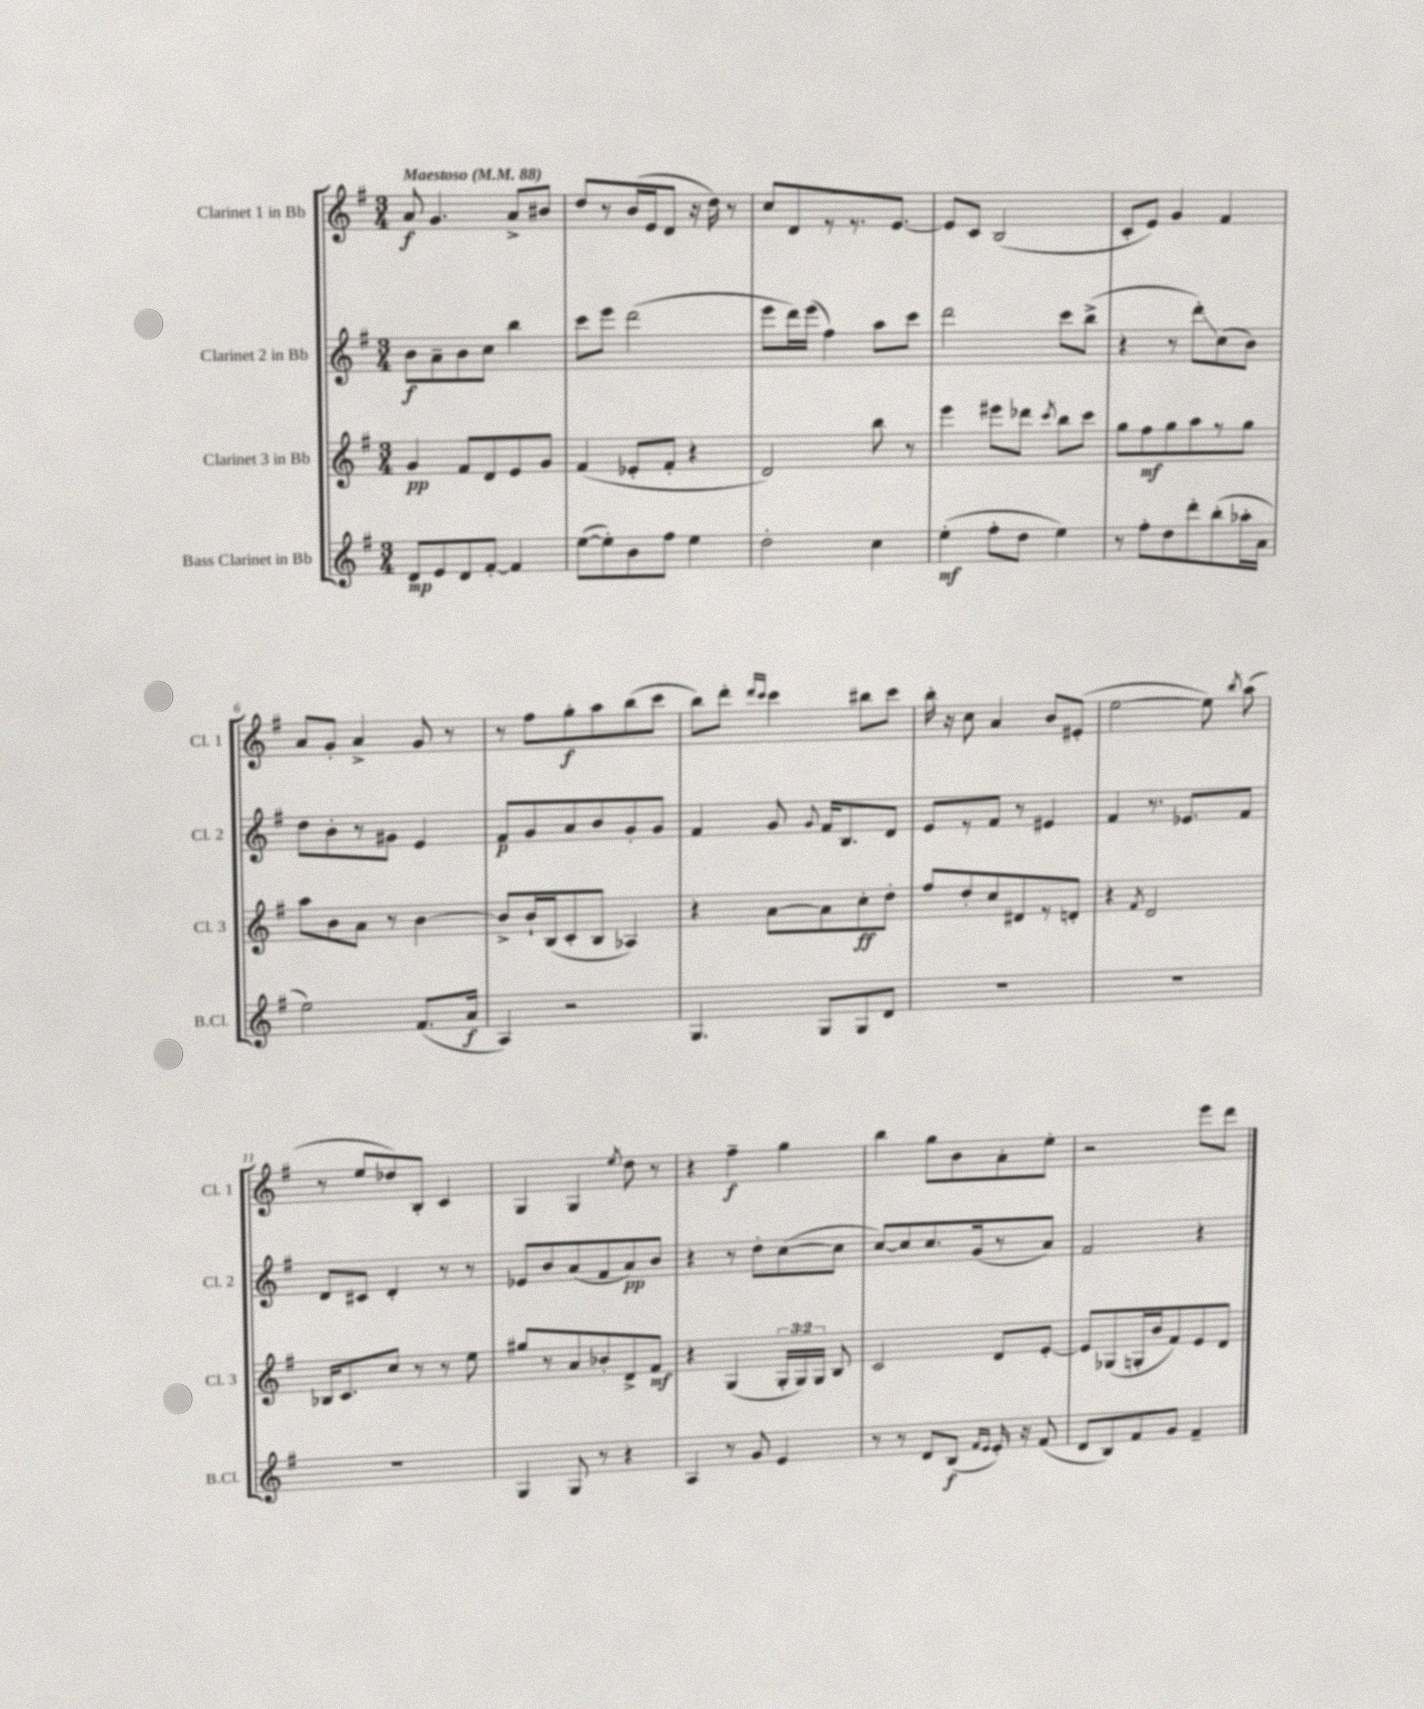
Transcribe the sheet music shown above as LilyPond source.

<<
\new StaffGroup <<
\new Staff = "s0" \with { instrumentName = "Clarinet 1 in Bb" shortInstrumentName = "Cl. 1" } {
    \clef treble \key g \major \numericTimeSignature \time 3/4 \tempo "Maestoso" 4 = 88
    \autoBeamOff a'8\f g'4. a'8[-> bis'8] |
    d''8[ r8 b'16( e'16 d'8] r16 d''16) r8 |
    c''8[ d'8 r8 r8. e'8.]~ |
    e'8[ c'8] b2( |
    c'8[-. e'8]) g'4 fis'4 |
    a'8[ g'8]-. a'4-> g'8 r8 |
    r8 fis''8[ g''8-.\f a''8 b''8( c'''8] |
    b''8[) d'''8]-. \grace { d'''16[ c'''16] } c'''4 bis''8[ c'''8] |
    b''16-. r16 c''8 a'4 b'8[ eis'8]-.( |
    e''2~ e''8) \acciaccatura { b''8 } a''8( |
    r8 e''8[ des''8) b8]-. c'4 |
    g4 g4 \acciaccatura { e''8 } d''8 r8 |
    r4 fis''4--\f g''4 |
    b''4 g''8[ b'8 a'8-. e''8]-. |
    r2 e'''8[ d'''8] \bar "|." |
}
\new Staff = "s1" \with { instrumentName = "Clarinet 2 in Bb" shortInstrumentName = "Cl. 2" } {
    \clef treble \key g \major \numericTimeSignature \time 3/4
    \autoBeamOff b'8[\f a'8-- b'8 c''8] b''4 |
    c'''8[ e'''8] d'''2( |
    e'''8[ d'''16) e'''16]( fis''4) a''8[ c'''8] |
    d'''2 c'''8[ b''8]->( |
    r4 r8 d'''8[-.\glissando) c''8( b'8]) |
    d''8[ b'8-. r8 gis'8] e'4 |
    fis'8[\p g'8 a'8 b'8 g'8-. g'8] |
    fis'4 g'8 \appoggiatura { g'8 } fis'16[ b8. d'8] |
    e'8[ r8 fis'8] r8 eis'4 |
    fis'4 r8. ees'8.[ fis'8] |
    d'8[ cis'8] d'4-. r8 r8 |
    ees'8[ b'8 a'8( fis'8 a'8\pp) b'8] |
    r4 r8 d''8[-. c''8~( c''8] |
    c''8[~) c''8 c''8. g'16( r8 a'8]) |
    fis'2 r4 \bar "|." |
}
\new Staff = "s2" \with { instrumentName = "Clarinet 3 in Bb" shortInstrumentName = "Cl. 3" } {
    \clef treble \key g \major \numericTimeSignature \time 3/4 \override Staff.TupletNumber.text = #tuplet-number::calc-fraction-text
    \autoBeamOff g'4\pp fis'8[ d'8 e'8 g'8] |
    fis'4( ees'8[-. fis'8]-. r4 |
    d'2) b''8 r8 |
    e'''4 eis'''8[ des'''8] \acciaccatura { c'''8 } b''8[ c'''8] |
    g''8[ fis''8\mf g''8 a''8 r8 g''8] |
    a''8[ b'8 a'8] r8 b'4~ |
    b'8[-> b'16-! b16( c'8-. b8] aes4) |
    r4 a'8[~ a'8 c''8-.\ff d''8]-. |
    fis''8[ d''8-. c''8 dis'8 r8 d'8]-. |
    r4 \acciaccatura { fis'8 } d'2 |
    bes16[ c'8. c''8] r8 r8 e''8 |
    gis''8[ r8 a'8 bes'8-. d'8-> fis'8]\mf |
    r4 g4( \tuplet 3/2 { g16[-. g16) g16] } b8 |
    c'2 d'8[ e'8]~-. |
    e'8[ ges8( g16-. b'16 fis'8) e'8 d'8] \bar "|." |
}
\new Staff = "s3" \with { instrumentName = "Bass Clarinet in Bb" shortInstrumentName = "B.Cl." } {
    \clef treble \key g \major \numericTimeSignature \time 3/4
    \autoBeamOff d'8[\mp e'8 d'8 fis'8]~-. fis'4 |
    e''8[~( e''8-.) b'8 fis''8] e''4 |
    d''2-. c''4 |
    e''4-.\mf( fis''8[-. d''8] e''4) |
    r8 fis''8[-. d''8 d'''8-. b''8-.( aes''16-. a'16] |
    e''2) fis'8.[( a'16]\f |
    a4) r2 |
    g4. g8[ g8 d'8] |
    R2. |
    R2. |
    R2. |
    g4 g8 r8 r4 |
    a4 r8 g'8 e'4 |
    r8 r8 d'8[ b8]\f( \grace { fis'16[ e'16] } e'16-.) r16 fis'8( |
    d'8[ b8) fis'8 g'8] fis'4-- \bar "|." |
}
>>
>>
